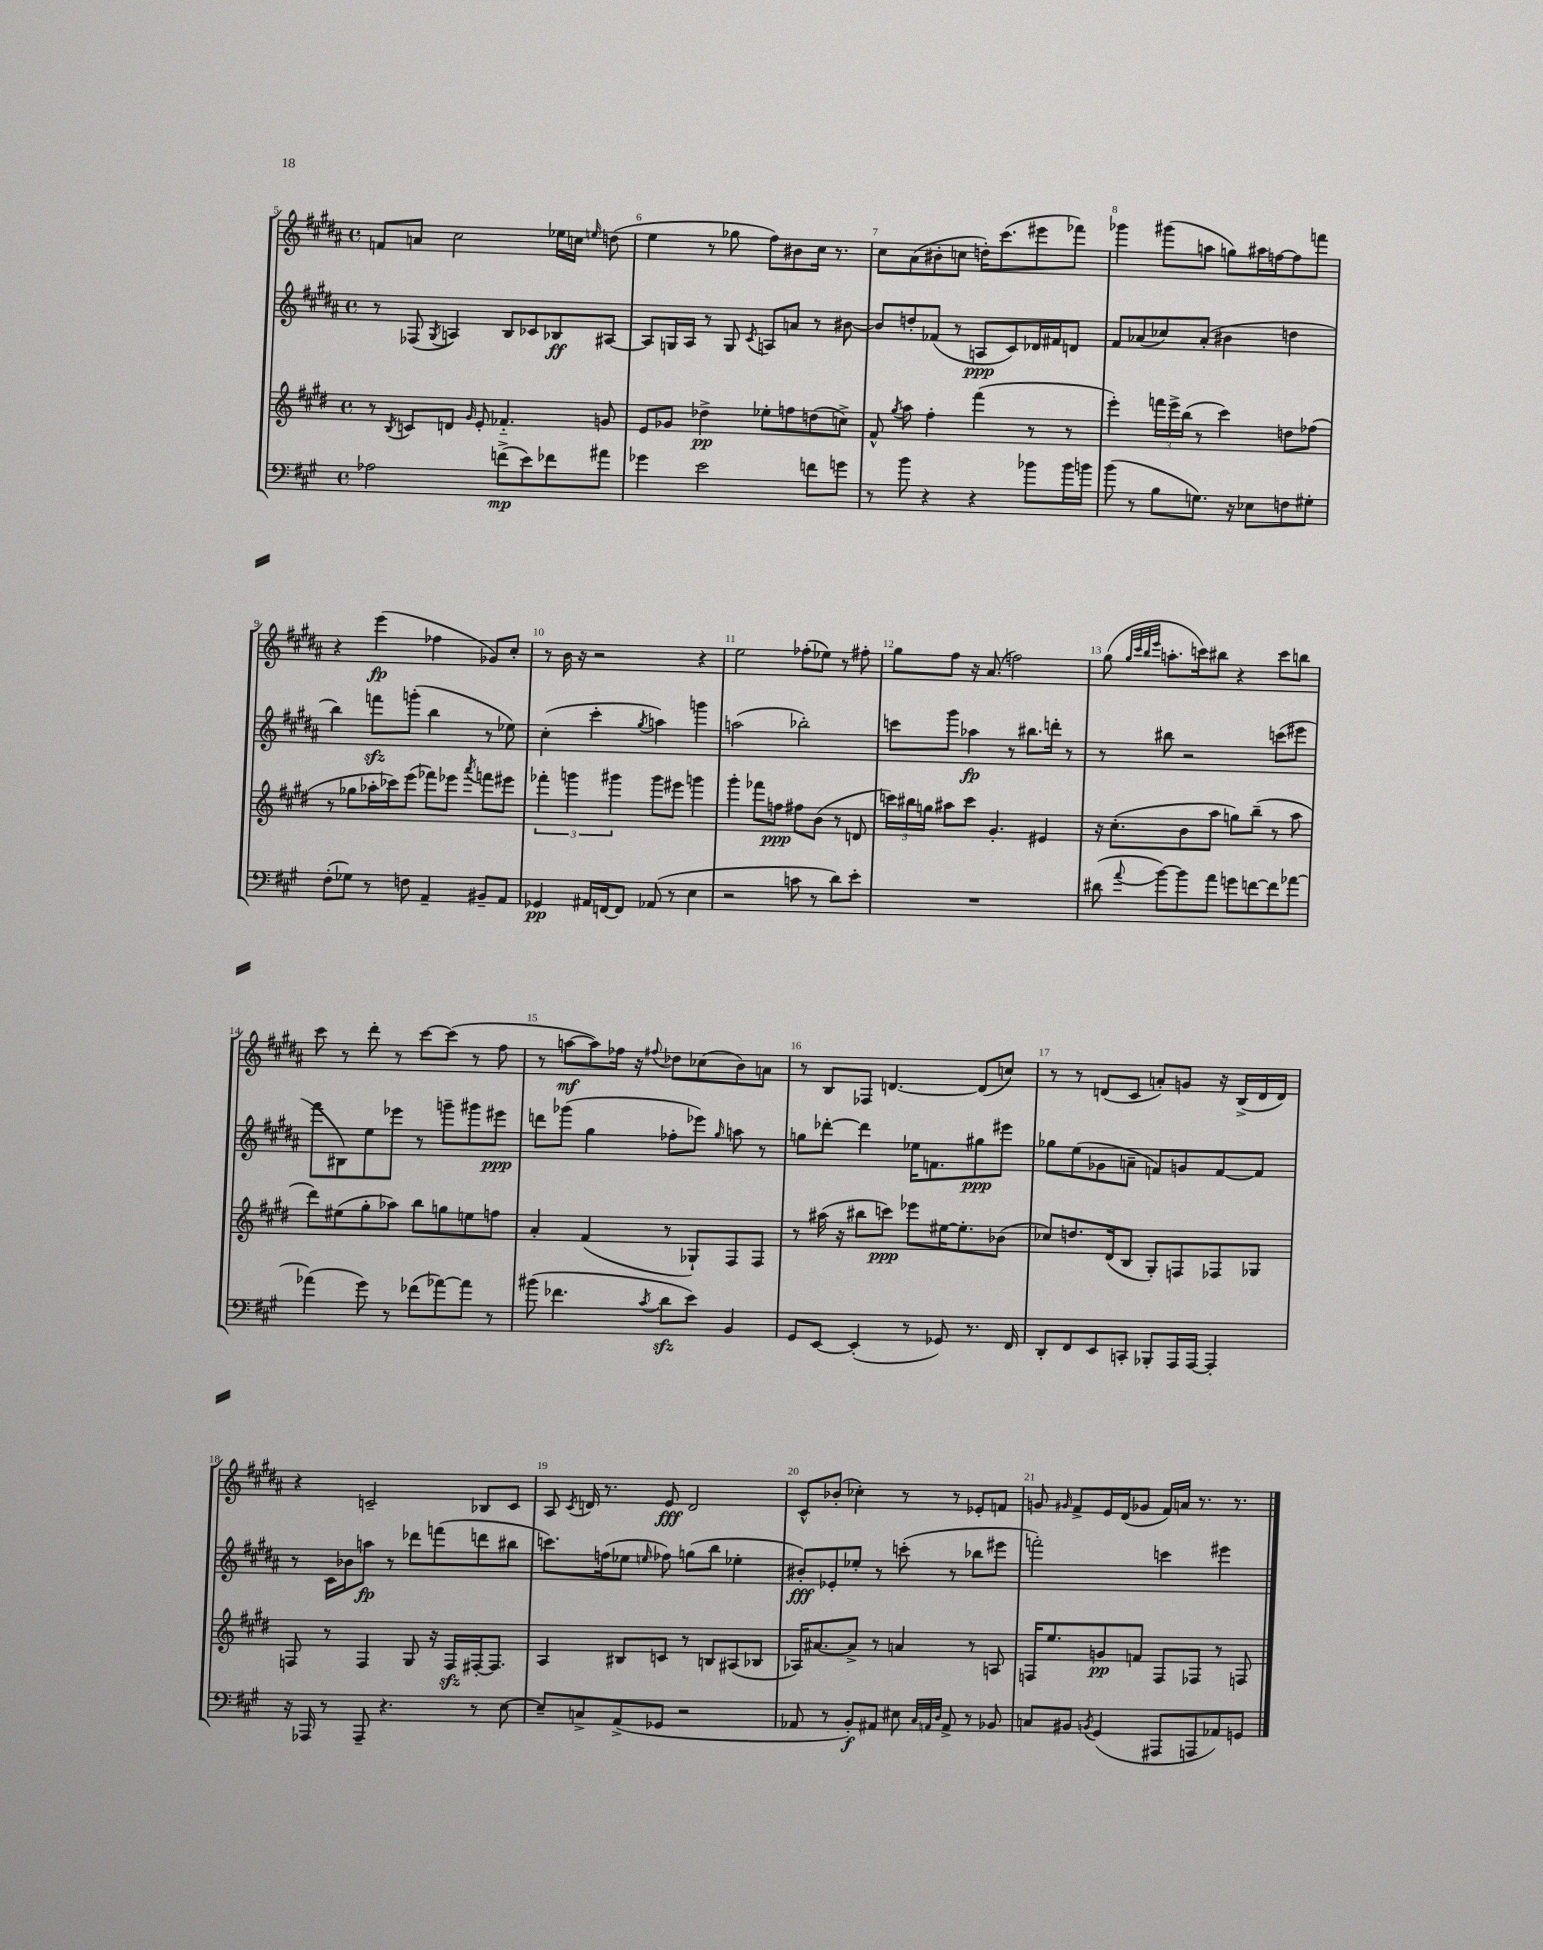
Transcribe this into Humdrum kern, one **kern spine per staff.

**kern	**dynam	**kern	**dynam	**kern	**dynam	**kern	**dynam
*part4	*part4	*part3	*part3	*part2	*part2	*part1	*part1
*staff4	*staff4	*staff3	*staff3	*staff2	*staff2	*staff1	*staff1
*clefF4	*	*clefG2	*	*clefG2	*	*clefG2	*
*k[f#c#g#]	*	*k[f#c#g#d#]	*	*k[f#c#g#d#a#]	*	*k[f#c#g#d#a#]	*
*M4/4	*	*M4/4	*	*M4/4	*	*M4/4	*
*met(c)	*	*met(c)	*	*met(c)	*	*met(c)	*
=5	=5	=5	=5	=5	=5	=5	=5
2A-X\	.	8r	.	8r	.	8fn/L	.
.	.	8qB/	.	.	.	.	.
.	.	8cn/L	.	(8F-X/	.	8an/J	.
.	.	.	.	8qG#/	.	.	.
.	.	8dn/J	.	4An/)	.	2cc#\	.
.	.	16qqg#/	.	.	.	.	.
.	.	8e'/	.	.	.	.	.
(8fn^\L	mp	4.f-X/	.	8B/L	.	.	.
8e\)	.	.	.	8c-X/	.	.	.
8f-X\	.	.	.	8B-X/	ff	16ee-X\LL	.
.	.	.	.	.	.	16ccn\JJ	.
.	.	.	.	.	.	16qqeen/	.
8a#X\J	.	8gn/	.	[8A#X/J	.	(8ddn\	.
=6	=6	=6	=6	=6	=6	=6	=6
4g-X\	.	8e/L	.	8A#/L]	.	4ee\	.
.	.	8g-X/J	.	16Gn/L	.	.	.
.	.	.	.	16A#/JJ	.	.	.
2e\	.	4dd-X^\	pp	8r	.	8r	.
.	.	.	.	8G/	.	8gg-X\	.
.	.	.	.	8qc#/	.	.	.
.	.	8ee-X'\L	.	8An/L	.	8ff#\L)	.
.	.	8ffn\	.	8an/J	.	8b#X\	.
8fn\L	.	(8ddn\	.	8r	.	16cc#\Jk	.
.	.	.	.	.	.	8.r	.
8gn\J	.	8ccn^\J)	.	[8b#X\	.	.	.
=7	=7	=7	=7	=7	=7	=7	=7
8r	.	8f#^^/	.	8b#/L]	.	8cc#\L	.
.	.	8qgg#/	.	.	.	.	.
8b\	.	8aa\	.	8ddn'/	.	(8a#\	.
4r	.	4ff#'\	.	(8f-X/J	.	8b#X'\	.
.	.	.	.	8r	.	8ccn\J	.
4r	.	(4fff#\	.	8An/L	ppp	16ddn'\KL)	.
.	.	.	.	.	.	(8.ccc#\	.
.	.	.	.	8c#/)	.	.	.
8b-X\L	.	8r	.	16d-X/L	.	8eee#X\	.
.	.	.	.	16f#X/J	.	.	.
16b-\L	.	8r	.	8dn/J	.	8fff-X\J)	.
16bn\JJ	.	.	.	.	.	.	.
=8	=8	=8	=8	=8	=8	=8	=8
(8b\	.	4eee'\)	.	8f#/L	.	4ggg-X\	.
8r	.	.	.	(8a-X/	.	.	.
8B\L	.	24fffn\LL	.	8cc-X/)	.	(8ggg#X\L	.
.	.	24eee^\	.	.	.	.	.
.	.	(24bb\JJ	.	.	.	.	.
8.Gn\J)	.	8r	.	(8a-'/J	.	8aan\J	.
.	.	4ccc#\)	.	4b#X\	.	8ggn\L)	.
16r	.	.	.	.	.	.	.
8E-X\L	.	.	.	.	.	16aa#X\L	.
.	.	.	.	.	.	[16ffn\J	.
8Fn\	.	8ddn\L	.	4ddn\	.	8ff\]	.
8G#X'\J	.	(8ff-X\J	.	.	.	8fffn\J	.
!!LO:LB:g=z
=9	=9	=9	=9	=9	=9	=9	=9
(8F#'\L	.	8r	.	4bb\)	.	4r	.
8G-X\J)	.	8gg-X\L	.	.	.	.	.
8r	.	16aa-X'\L	.	8fffnzz\L	.	(4eee\	fp
.	.	16ccc-X\J)	.	.	.	.	.
8Fn\	.	(8eee\J	.	(8gggn'\J	.	.	.
4AA~/	.	8fff-X\L)	.	4bb\	.	4ff-X\	.
.	.	8eee-X\J	.	.	.	.	.
.	.	8qaaa/	.	.	.	.	.
8BB#X~/L	.	8fffn\L	.	8r	.	8g-X/L)	.
8AA/J	.	8eee#X\J	.	8ee-X\)	.	8cc#'/J	.
=10	=10	=10	=10	=10	=10	=10	=10
4GG-X/	pp	6fff-X'\	.	(4cc#'\	.	8r	.
.	.	.	.	.	.	16b\	.
.	.	6gggn\	.	.	.	.	.
.	.	.	.	.	.	16r	.
16AA#X/LL	.	.	.	4ccc#'\	.	2r	.
[16FFn/J	.	.	.	.	.	.	.
.	.	6ggg#X\	.	.	.	.	.
8FF/J]	.	.	.	.	.	.	.
.	.	.	.	8qgg#/	.	.	.
(8AA-X/	.	8ggg#\L	.	4aan\)	.	.	.
8r	.	8eee#X\J	.	.	.	.	.
4E\	.	4gggn\	.	4gggn\	.	4r	.
=11	=11	=11	=11	=11	=11	=11	=11
2r	.	4ggg#'\	.	(2aan\	.	2ee\	.
.	.	8fff-X\L	.	.	.	.	.
.	.	8ffn\J	ppp	.	.	.	.
8cn\	.	8ff#X\L	.	2bb-X'\)	.	(8ff-X'\L	.
8r	.	(8b\J	.	.	.	8ee-X\J)	.
8d\L)	.	8r	.	.	.	8r	.
8e'\J	.	8dn/	.	.	.	8ff#X'\	.
=12	=12	=12	=12	=12	=12	=12	=12
1r	.	24cccn\LL)	.	8cccn\L	.	8gg#\L	.
.	.	24bb#X\	.	.	.	.	.
.	.	24ggn\JJ	.	.	.	.	.
.	.	8aa#X\L	.	8ggg#\J	.	8ff#\J	.
.	.	8ccc\J	.	4aa-X\	fp	16r	.
.	.	.	.	.	.	(8.a#/	.
.	.	4.g#'/	.	.	.	.	.
.	.	.	.	8r	.	2ffn\)	.
.	.	.	.	8.bb#X\L	.	.	.
.	.	4e#X/	.	.	.	.	.
.	.	.	.	16dddn'\Jk	.	.	.
.	.	.	.	8r	.	.	.
=13	=13	=13	=13	=13	=13	=13	=13
(8d#X\	.	16r	.	8r	.	(8gg#\	.
.	.	(8.cc#'\L	.	.	.	.	.
.	.	.	.	.	.	32qqgg#/LLL	.
.	.	.	.	.	.	32qqccc#/	.
.	.	.	.	.	.	32qqbb/	.
8qqa/	.	.	.	.	.	32qqeee/JJJ	.
[8b\L)	.	.	.	8bb#X\	.	8.aan'\L	.
8b\]	.	8b\	.	2r	.	.	.
.	.	.	.	.	.	16cccn\k)	.
8a\J	.	8aa\J	.	.	.	8bb#X\J	.
8gn\L	.	8ggn\L)	.	.	.	4r	.
[8fn\	.	(8bb~\J	.	.	.	.	.
8f\]	.	8r	.	(8cccn\L	.	8ccc\L	.
[8a-X\J	.	8aa\	.	8eee#X\J	.	8bbn\J	.
!!LO:LB:g=z
=14	=14	=14	=14	=14	=14	=14	=14
(4a-X\]	.	8ddd#\L)	.	8fff#\L	.	8ccc#\	.
.	.	(8ee#X\	.	8B#X\)	.	8r	.
8g#\)	.	8gg#'\	.	8ee\	.	8ddd#'\	.
8r	.	8aa-X\J)	.	8eee-X\J	.	8r	.
(8f-X\L	.	8bb\L	.	8r	.	[8ccc#\L	.
[8a-X\)	.	8ggn\	.	8gggn~\L	.	(8ccc#\J]	.
8a-\J]	.	8een\	.	8ggg#X\	.	8r	.
8r	.	8ffn\J	.	8eee#X\J	ppp	8ff#\	.
=15	=15	=15	=15	=15	=15	=15	=15
(8b#X\	.	4a'/	.	8dddn\L	.	8r	.
4.f-X\	.	.	.	(8ggg-X\J	.	[8aan\L	mf
.	.	(4f#/	.	4gg#\	.	8aa\])	.
.	.	.	.	.	.	16ff-X\Jk	.
.	.	.	.	.	.	16r	.
8qc#/	.	.	.	.	.	8qqff#X/	.
8dzz\L	.	8r	.	8ff-X'\L	.	8dd-X\L	.
8e\J)	.	8G-X`/L)	.	8eee-X\J)	.	(8cc-X\	.
.	.	.	.	16qqgg#/	.	.	.
4BB/	.	8F#/	.	8aan\	.	8b\)	.
.	.	8F#/J	.	8r	.	8an\J	.
=16	=16	=16	=16	=16	=16	=16	=16
8GG#/L	.	8r	.	8ggn\L	.	8r	.
[8EE/J	.	(16aa#X\	.	[8ddd-X'\J	.	8B/L	.
.	.	16r	.	.	.	.	.
(4EE'/]	.	8bb#X\L	.	4ddd-\]	.	8F-X/J	.
.	.	8cccn\J)	ppp	.	.	[4.dn/	.
8r	.	8eee-X\L	.	16ee-X\KL	.	.	.
.	.	.	.	8.fn\	.	.	.
8GG-X/)	.	[16ee#X\K	.	.	.	.	.
.	.	8.ee#'\]	.	.	.	.	.
8.r	.	.	.	8gg#X\	ppp	(8d/L]	.
.	.	(8b-X\J	.	8eee#X\J	.	8ccn/J)	.
16FF#/	.	.	.	.	.	.	.
=17	=17	=17	=17	=17	=17	=17	=17
8DD'/L	.	8cc-X/L)	.	8gg-X\L	.	8r	.
8FF#/	.	8.ddn/	.	(8ee\	.	8r	.
8EE/	.	.	.	8g-X\	.	(8dn/L	.
.	.	(16d#/k	.	.	.	.	.
8CCn'/J	.	8B/J	.	8an~\J	.	8c#/J	.
8BBB-X'/L	.	8G#'/L)	.	8fn/L)	.	8an'/L)	.
16AAA/L	.	8Fn/	.	8gn/	.	8gn/J	.
[16AAA/JJ	.	.	.	.	.	.	.
4AAA'/]	.	8F-X/	.	[8f/	.	16r	.
.	.	.	.	.	.	(16B^/LL	.
.	.	8G-X/J	.	8f/J]	.	16d/	.
.	.	.	.	.	.	16d/JJ)	.
!!LO:LB:g=z
=18	=18	=18	=18	=18	=18	=18	=18
16r	.	8Fn/	.	8r	.	4r	.
16AAA-X/	.	.	.	.	.	.	.
8r	.	8r	.	16c#\LL	.	.	.
.	.	.	.	16b-X\J	.	.	.
8AAA-~/	.	4F/	.	8aan\J	fp	2cn~/	.
4.r	.	.	.	8r	.	.	.
.	.	8G#/	.	8ddd-X\L	.	.	.
.	.	16r	.	(8fffn\	.	.	.
.	.	16Fzz/LL	.	.	.	.	.
8r	.	[16F#X'/J	.	8dddn\	.	8B-X/L	.
.	.	8.F#/J]	.	.	.	.	.
[8E\	.	.	.	8bb#X\J	.	8c/J	.
=19	=19	=19	=19	=19	=19	=19	=19
8E~/L]	.	4A/	.	8.cccn\L)	.	8A#/	.
.	.	.	.	.	.	8qc#/	.
8Cn^/	.	.	.	.	.	16dn/	.
.	.	.	.	(16ffn\k	.	8.r	.
(8AA^/	.	8B#X/L	.	8ee-X\J	.	.	.
.	.	.	.	16qqeen/	.	.	.
8GG-X/J	.	8cn/J	.	8ff-X\)	.	8e/	fff
2r	.	8r	.	(8ggn\L	.	2d/	.
.	.	8Bn/L	.	8bb\J	.	.	.
.	.	(8A#X/	.	4ee-X'\	.	.	.
.	.	8B-X/J	.	.	.	.	.
=20	=20	=20	=20	=20	=20	=20	=20
8AA-X/	.	16A-X/KL)	.	8b#X'/L)	fff	8c#^^/L	.
.	.	[8.a#X/	.	.	.	.	.
8r	.	.	.	8e-X'/	.	(8b-X'/J	.
8BB'/L)	f	8a#^/J]	.	8ee-X'/J	.	4cc-X'\)	.
8AA#X/J	.	8r	.	8r	.	.	.
8E#X\	.	4an/	.	(8cccn'\	.	8r	.
32qqC#/LLL	.	.	.	.	.	.	.
32qqAAn/	.	.	.	.	.	.	.
32qqD/JJJ	.	.	.	.	.	.	.
8AA^/	.	.	.	8r	.	8r	.
8r	.	8r	.	8bb-X\L	.	8e-X'/L	.
8BB-X/	.	8An/	.	8eee#X\J	.	8fn/J	.
=21	=21	=21	=21	=21	=21	=21	=21
8Cn/L	.	16Fn/KL	.	2fffn'\)	.	8gn/	.
.	.	8.ee/	.	.	.	.	.
.	.	.	.	.	.	16qqg#X/	.
8BB#X/J	.	.	.	.	.	8f#^/L	.
8qBBn/	.	.	.	.	.	.	.
(4GG#/	.	8gn/	pp	.	.	16e/L	.
.	.	.	.	.	.	(16d#/J	.
.	.	8fn/J	.	.	.	8g-X/J	.
8AAA#X/L	.	8F/L	.	4cccn\	.	16f#/LL)	.
.	.	.	.	.	.	16an/JJ	.
8AAAn/	.	8F-X/J	.	.	.	8.r	.
8AA-X/)	.	8r	.	4eee#X\	.	.	.
.	.	.	.	.	.	8.r	.
8GGn/J	.	8Fn/	.	.	.	.	.
==	==	==	==	==	==	==	==
*-	*-	*-	*-	*-	*-	*-	*-
